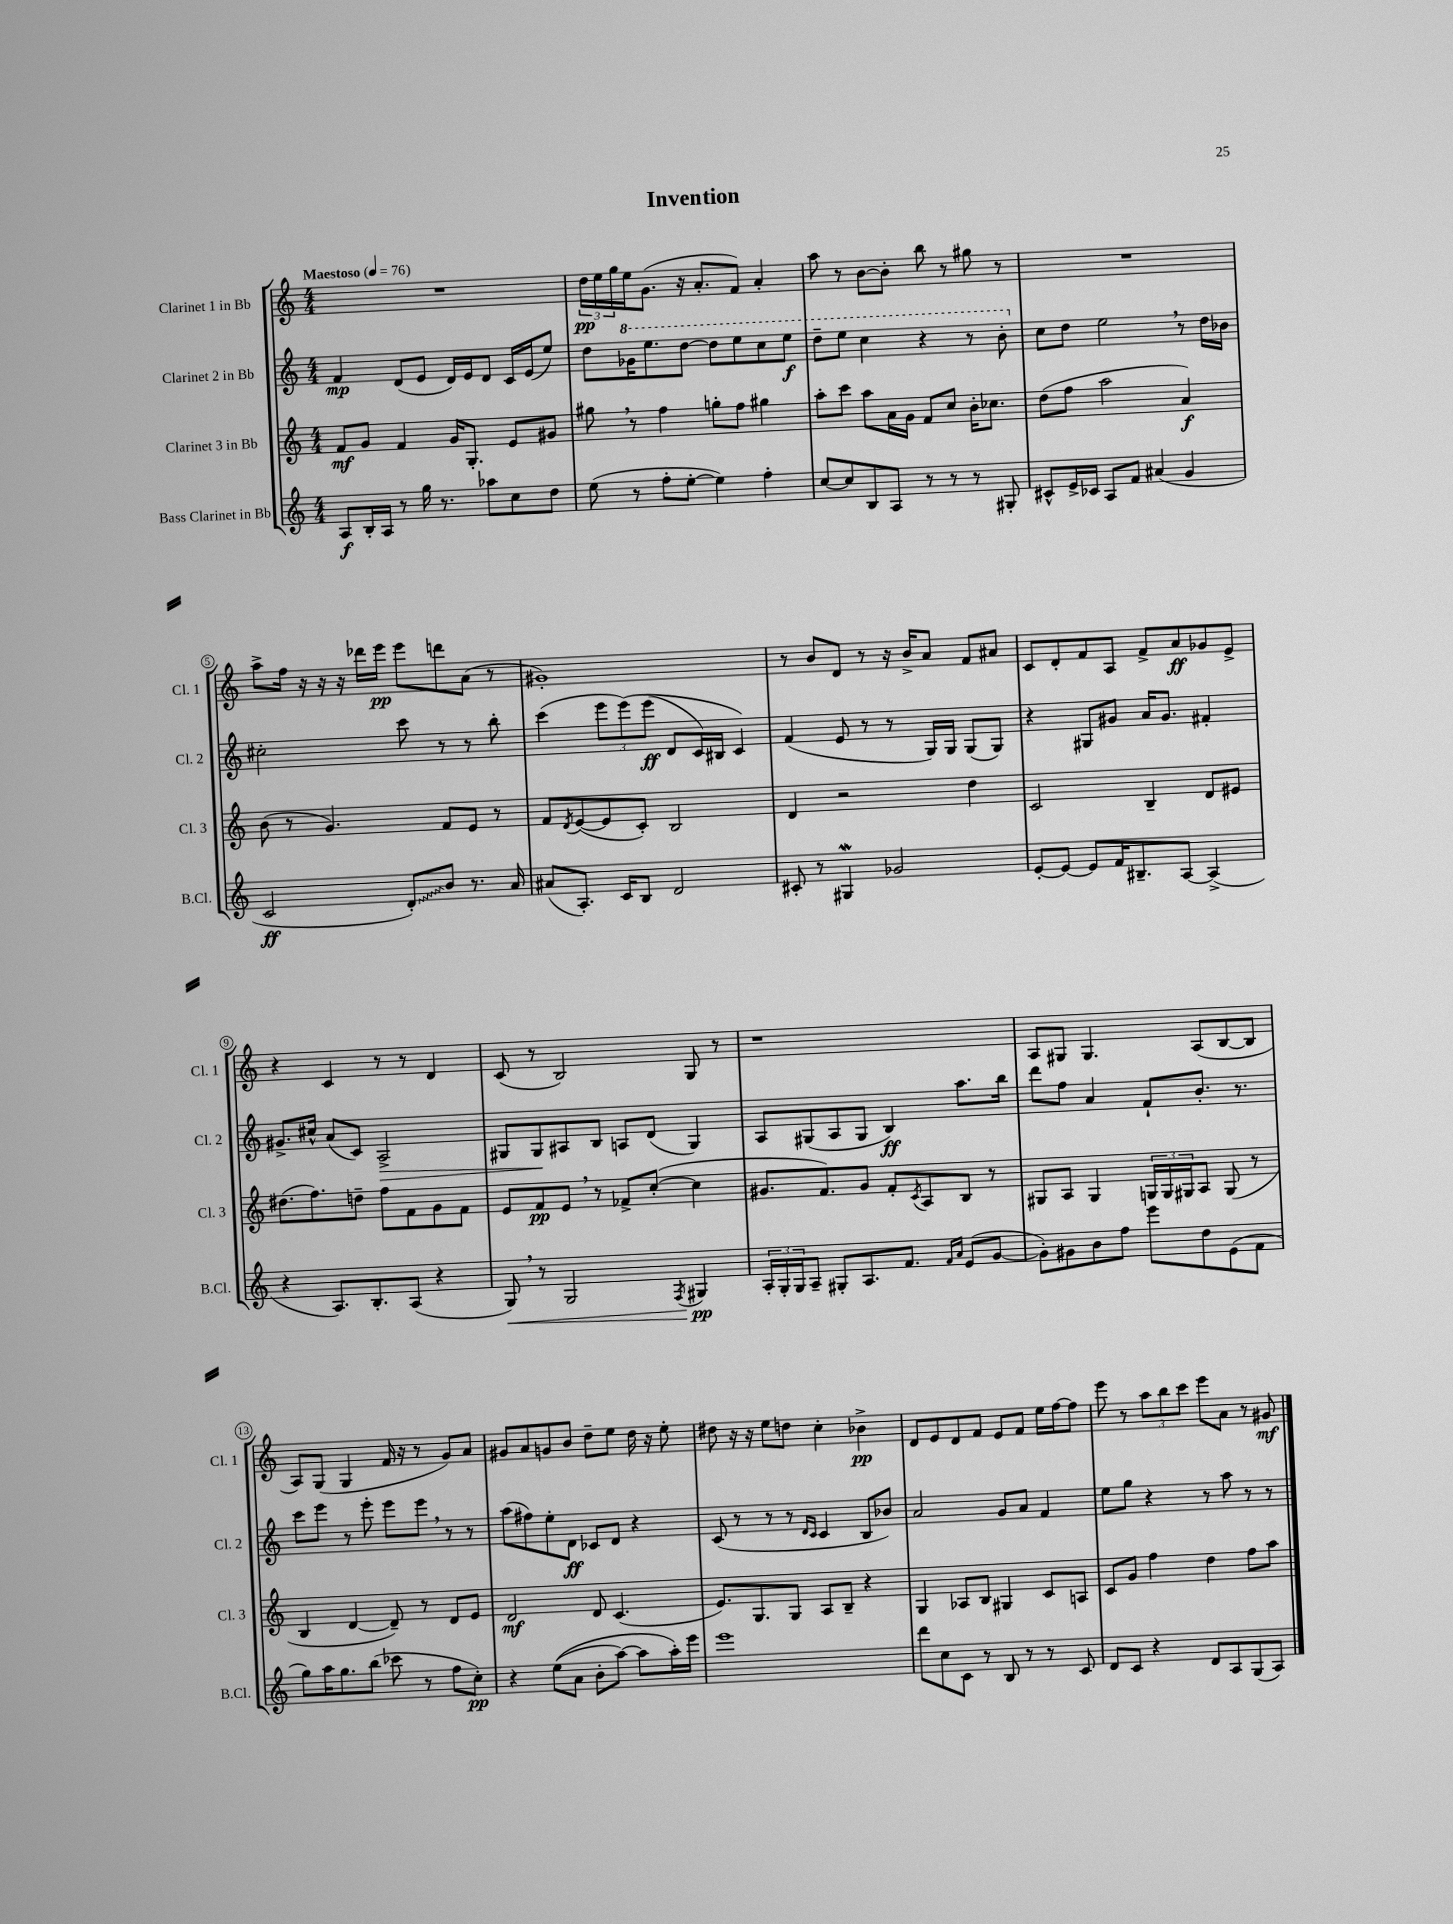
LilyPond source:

\header { title = "Invention" }
<<
\new StaffGroup <<
\new Staff = "s0" \with { instrumentName = "Clarinet 1 in Bb" shortInstrumentName = "Cl. 1" } {
    \clef treble \key c \major \numericTimeSignature \time 4/4 \tempo "Maestoso" 4 = 76
    R1 |
    \tuplet 3/2 { d''16\pp e''16 g''16 } e''16 g'8.( r16 a'8.-. f'8) a'4-. |
    a''8 r8 b'8~ b'8-. b''8 r8 gis''8 r8 |
    R1 |
    a''8-> f''16 r16 r16 r16 des'''16 e'''16\pp e'''8 d'''8 a'8( r8 |
    gis'1-.) |
    r8 b'8 d'8 r8 r16 b'16-> a'8 f'8 ais'8 |
    c'8 d'8-. f'8 a8 f'8-> a'8\ff ges'8 e'8-> |
    r4 c'4 r8 r8 d'4 |
    c'8( r8 b2) g8 r8 |
    r1 |
    a8 gis8 gis4. a8( b8~ b8 |
    a8) g8( g4 f'16 r16 r8 g'8) a'8 |
    gis'8 a'8 g'8 b'8 d''8-- e''8 d''16 r16 e''8-. |
    dis''8 r16 r16 e''8 d''8 c''4-. bes'4->\pp |
    d'8 e'8 d'8 f'8 e'8 f'8 e''16 f''16~ f''8 |
    e'''8 r8 \tuplet 3/2 { a''8 b''8 c'''8 } e'''8 a'8 r8 gis'8\mf \bar "|." |
}
\new Staff = "s1" \with { instrumentName = "Clarinet 2 in Bb" shortInstrumentName = "Cl. 2" } {
    \clef treble \key c \major \numericTimeSignature \time 4/4
    f'4\mp d'8( e'8 d'16) e'16 d'8 c'16 e'16( e''8) |
    d''8 \ottava #1 ges''16 e'''8. d'''8~ d'''8 e'''8 c'''8 e'''8\f |
    d'''8-- e'''8 c'''4 r4 r8 b''8-. \ottava #0 |
    c''8 d''8 e''2 \breathe r8 d''16 bes'16 |
    cis''2-. c'''8 r8 r8 b''8-. |
    c'''4( \tuplet 3/2 { e'''8 e'''8)\( e'''8\ff( } d'8 c'16) bis16 c'4\) |
    f'4( e'8 r8 r8 g16) g16 g8( g8) |
    r4 gis8 gis'8 a'16 gis'8. fis'4-. |
    gis'8.-> cis''16-^ a'8( c'8) a2->\> |
    gis8 gis8\! ais8 b8 a8 d'8( gis4) |
    a8 gis8( a8 gis8 b4\ff) a''8. b''16 |
    d'''8 f''8 a'4 f'8-! b'8.-. r8. |
    c'''8 e'''8 r8 e'''8-. e'''8 e'''8 \breathe r8 r8 |
    a''8( fis''8) e''8-. d'8\ff ces'8 d'8 r4 |
    c'8( r8 r8 r8 \grace { d'16 c'16 } c'4 b8 bes'8) |
    a'2 g'8 a'8 f'4 |
    e''8 g''8 r4 r8 a''8 r8 r8 \bar "|." |
}
\new Staff = "s2" \with { instrumentName = "Clarinet 3 in Bb" shortInstrumentName = "Cl. 3" } {
    \clef treble \key c \major \numericTimeSignature \time 4/4
    f'8\mf g'8 f'4 g'16 g8.-. e'8 gis'8 |
    gis''8 \breathe r8 f''4 g''8-. f''8 gis''4 |
    a''8-. c'''8 a''8 a'16 g'16 f'8 c''8 b'16-. ces''8. |
    d''8( f''8 a''2 a'4\f) |
    b'8( r8 g'4.) f'8 e'8 r8 |
    f'8 \acciaccatura { d'8 } e'8~( e'8 c'8-.) b2 |
    d'4 r2 d''4 |
    c'2 b4-- d'8 eis'8 |
    dis''8.( f''8.) d''8-- f''8 f'8 g'8 f'8 |
    e'8 f'8\pp e'8 \breathe r8 fes'8-> c''8~-.( c''4 |
    gis'8. f'8.) gis'8 f'8-. \acciaccatura { c'8 } a8 b8 r8 |
    gis8 a8 gis4 \tuplet 3/2 { g16 g16 gis16 } a8 gis8( r8 |
    b4 d'4~ d'8--) r8 d'8 e'8 |
    d'2\mf d'8 c'4.( |
    e'8.) g8. g8 a8 b8-- r4 |
    g4 aes8 b8 gis4 c'8 a8 |
    c'8 g'8 f''4 d''4 f''8 a''8 \bar "|." |
}
\new Staff = "s3" \with { instrumentName = "Bass Clarinet in Bb" shortInstrumentName = "B.Cl." } {
    \clef treble \key c \major \numericTimeSignature \time 4/4
    a8\f b16-. a16 r8 g''16 r8. aes''8 c''8 d''8 |
    e''8( r8 f''8-. e''8~-. e''4) f''4-. |
    c''8~ c''8 b8 a8 r8 r8 r8 gis8-. |
    cis'8-^ e'16-> ces'16 a8 f'8 ais'4( g'4 |
    c'2\ff \once \override Glissando.style = #'zigzag d'8-.\glissando) b'8 r8. a'16 |
    ais'8( a8.-.) c'16 b8 d'2 |
    cis'8-. r8 gis4\mordent ges'2 |
    e'8~-. e'8~ e'8 f'16 bis8.-- a8~ a4->( |
    r4 a8.) b8.-. a8( r4 |
    g8\<) \breathe r8 g2 \acciaccatura { f8 } gis4\pp\! |
    \tuplet 3/2 { a16-. g16-. g16 } a8-- gis8-. a8. f'8. \grace { f'16 a'16 } e'8( g'8~ |
    g'8-.) gis'8 b'8 f''8 e'''8 d''8 e'8( f'8 |
    g''8) a''16 g''8. b''8( ces'''8 r8 f''8 c''8-.\pp) |
    r4 e''8(\( a'8 b'8-. a''8~) a''8 a''16-.\) e'''16 |
    e'''1 |
    d'''8 c''8 c'8 r8 b8 r8 r8 c'8 |
    d'8 c'8 r4 d'8 a8 g8( a8) \bar "|." |
}
>>
>>
\layout { \context { \Score \override BarNumber.stencil = #(make-stencil-circler 0.1 0.3 ly:text-interface::print) } }
